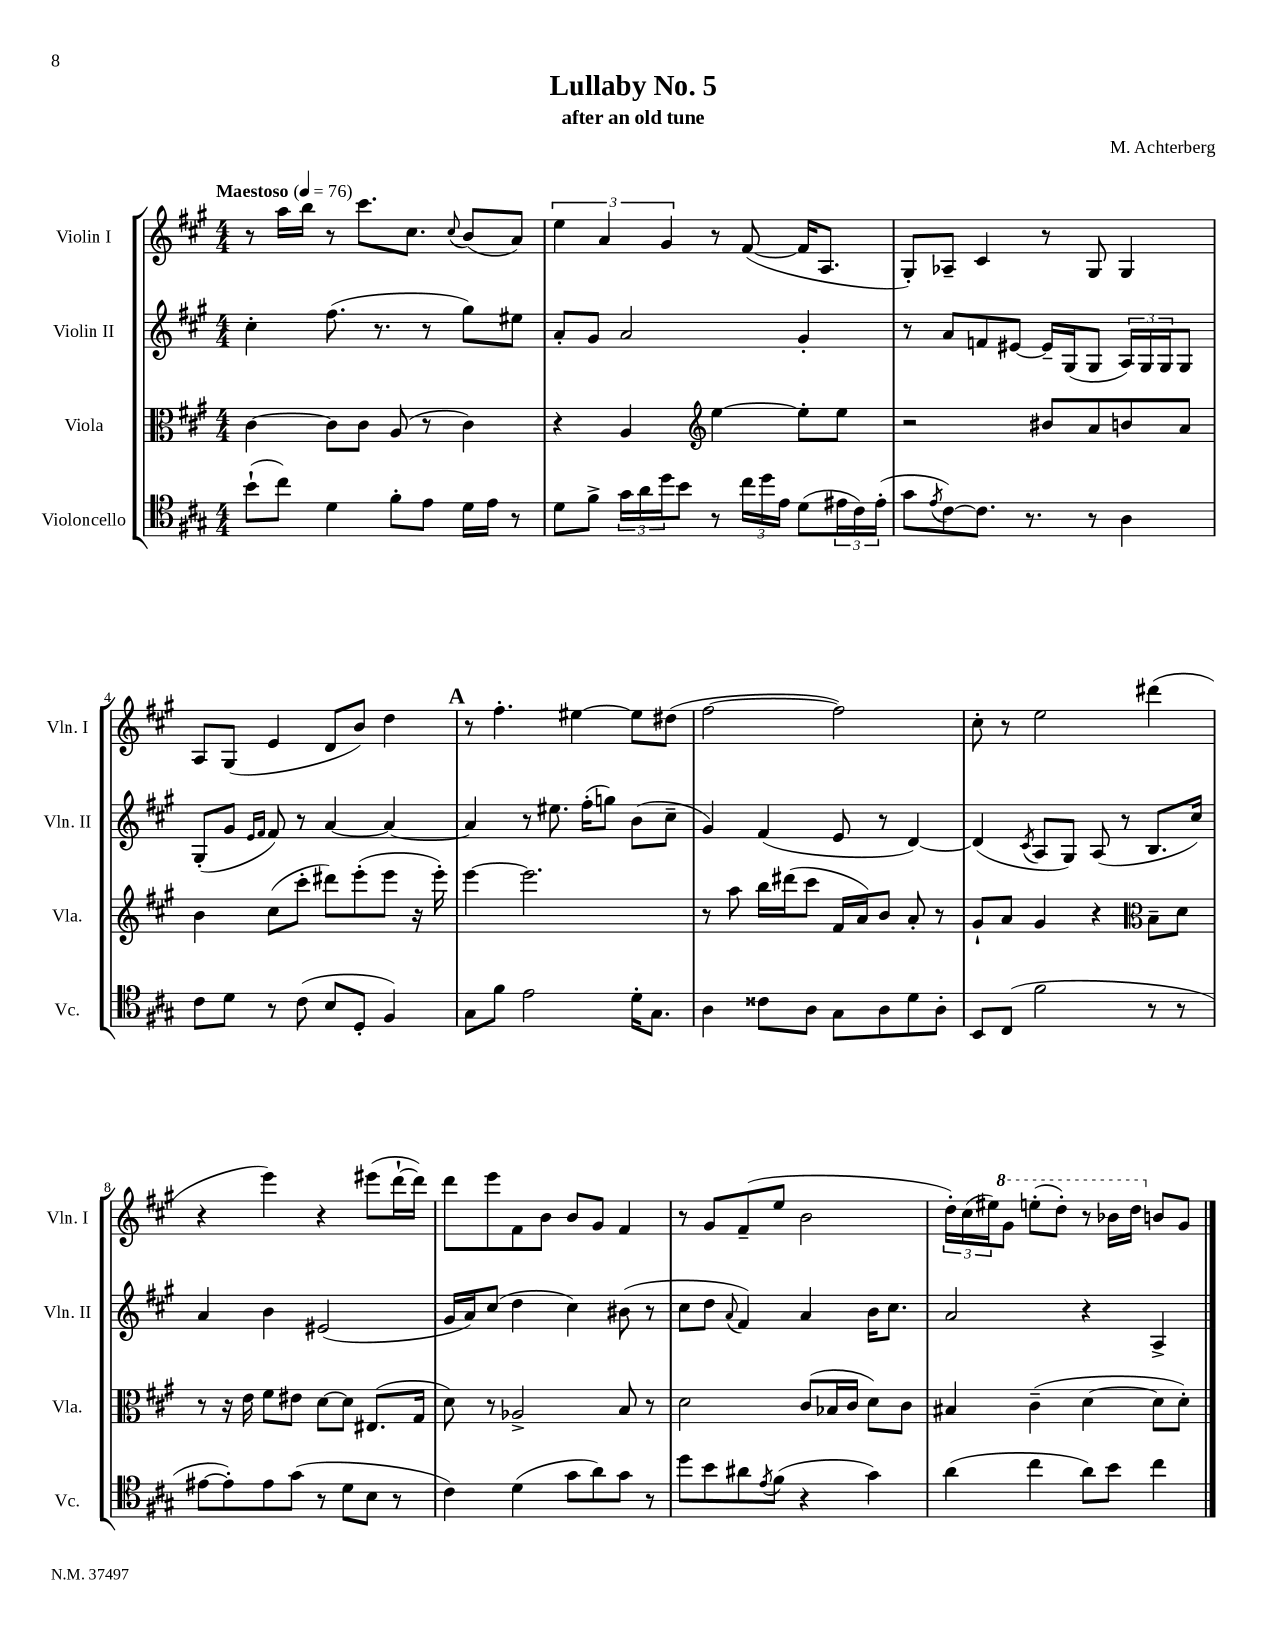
\header { title = "Lullaby No. 5" composer = "M. Achterberg" subtitle = "after an old tune" }
<<
\new StaffGroup <<
\new Staff = "s0" \with { instrumentName = "Violin I" shortInstrumentName = "Vln. I" } {
    \clef treble \key a \major \numericTimeSignature \time 4/4 \tempo "Maestoso" 4 = 76
    r8 a''16 b''16 r8 cis'''8. cis''8. \appoggiatura { cis''8 } b'8( a'8) |
    \tuplet 3/2 { e''4 a'4 gis'4 } r8 fis'8~( fis'16 a8. |
    gis8-.) aes8-- cis'4 r8 gis8 gis4 |
    a8 gis8( e'4 d'8 b'8) d''4 |
    \mark \markup { \bold "A" } r8 fis''4.-. eis''4~ eis''8 dis''8( |
    fis''2~ fis''2) |
    cis''8-. r8 e''2 dis'''4( |
    r4 e'''4) r4 eis'''8( d'''16~-! d'''16) |
    d'''8 e'''8 fis'8 b'8 b'8 gis'8 fis'4 |
    r8 gis'8 fis'8--( e''8 b'2 |
    \tuplet 3/2 { d''16-.) cis''16( eis''16) } \ottava #1 gis''8 e'''!8-.( d'''8-.) r8 bes''16 d'''16 \ottava #0 b'!8 gis'8 \bar "|." |
}
\new Staff = "s1" \with { instrumentName = "Violin II" shortInstrumentName = "Vln. II" } {
    \clef treble \key a \major \numericTimeSignature \time 4/4
    cis''4-. fis''8.( r8. r8 gis''8) eis''8 |
    a'8-. gis'8 a'2 gis'4-. |
    r8 a'8 f'8 eis'8~ eis'16-- gis16( gis8 \tuplet 3/2 { a16) gis16 gis16 } gis8 |
    gis8-.( gis'8 \grace { e'16 fis'16 } fis'8) r8 a'4~ a'4~ |
    \mark \markup { \bold "A" } a'4 r8 eis''8. fis''16-.( g''8) b'8( cis''8-- |
    gis'4) fis'4( e'8 r8 d'4~) |
    d'4( \acciaccatura { cis'8 } a8 gis8) a8( r8 b8. cis''16) |
    a'4 b'4 eis'2( |
    gis'16 a'16) cis''8( d''4 cis''4) bis'8( r8 |
    cis''8 d''8 \appoggiatura { a'8 } fis'4) a'4 b'16 cis''8. |
    a'2 r4 a4-> \bar "|." |
}
\new Staff = "s2" \with { instrumentName = "Viola" shortInstrumentName = "Vla." } {
    \clef alto \key a \major \numericTimeSignature \time 4/4
    cis'4~ cis'8 cis'8 a8( r8 cis'4) |
    r4 a4 \clef treble e''4~ e''8-. e''8 |
    r2 bis'8 a'8 b'8 a'8 |
    b'4 cis''8( cis'''8-. dis'''8) e'''8-.( e'''8 r16 e'''16-.) |
    \mark \markup { \bold "A" } e'''4~ e'''2. |
    r8 a''8 b''16 dis'''16( cis'''8 fis'16 a'16) b'8 a'8-. r8 |
    gis'8-! a'8 gis'4 r4 \clef alto b8-- d'8 |
    r8 r16 e'16 fis'8 eis'8 d'8~ d'8 eis8.( gis16 |
    d'8) r8 aes2-> b8 r8 |
    d'2 cis'8( bes16 cis'16 d'8) cis'8 |
    bis4 cis'4--( d'4~ d'8 d'8-.) \bar "|." |
}
\new Staff = "s3" \with { instrumentName = "Violoncello" shortInstrumentName = "Vc." } {
    \clef tenor \key a \major \numericTimeSignature \time 4/4
    b'8-!( cis''8) d'4 fis'8-. e'8 d'16 e'16 r8 |
    d'8 fis'8-> \tuplet 3/2 { gis'16 a'16 d''16 } b'8 r8 \tuplet 3/2 { cis''16 d''16 e'16 } d'8( \tuplet 3/2 { eis'16 cis'16) eis'16-.( } |
    gis'8 \acciaccatura { e'8 } cis'8~) cis'8. r8. r8 a4 |
    cis'8 d'8 r8 cis'8( b8 d8-. fis4) |
    \mark \markup { \bold "A" } gis8 fis'8 e'2 d'16-. gis8. |
    a4 cisis'8 a8 gis8 a8 d'8 a8-. |
    b,8 cis8( fis'2 r8 r8 |
    eis'8~ eis'8-.) eis'8 gis'8( r8 d'8 b8 r8 |
    cis'4) d'4( gis'8 a'8) gis'8 r8 |
    d''8 b'8 ais'8 \acciaccatura { e'8 } fis'8( r4 gis'4) |
    a'4( cis''4 a'8) b'8 cis''4 \bar "|." |
}
>>
>>
